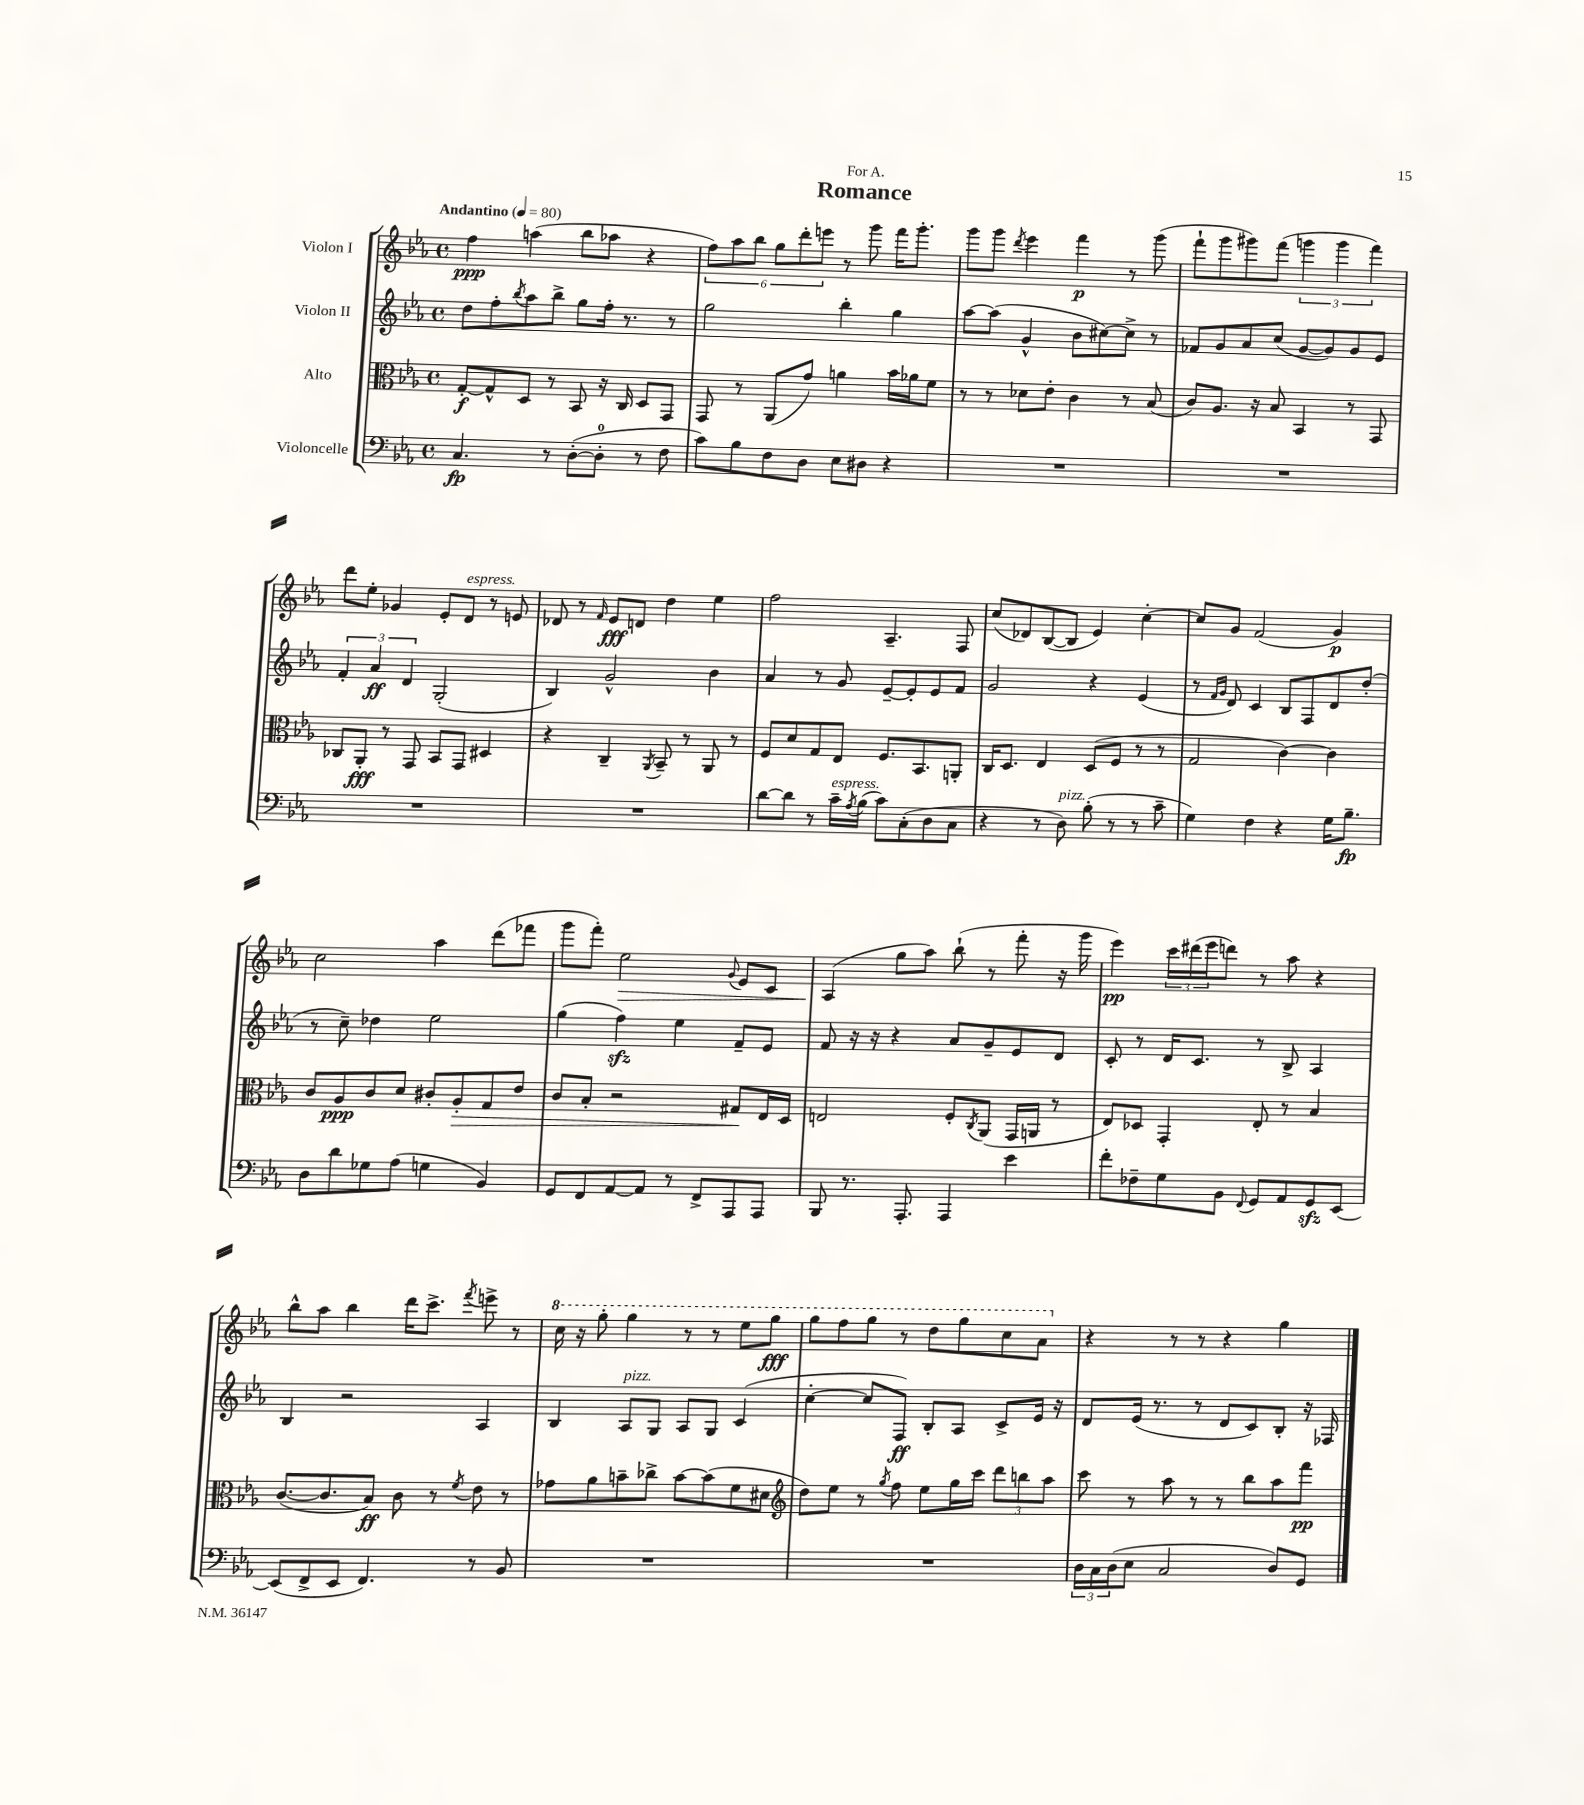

**kern	**kern	**kern	**kern
*staff4	*staff3	*staff2	*staff1
*clefF4	*clefC3	*clefG2	*clefG2
*k[b-e-a-]	*k[b-e-a-]	*k[b-e-a-]	*k[b-e-a-]
*M4/4	*M4/4	*M4/4	*M4/4
*met(c)	*met(c)	*met(c)	*met(c)
*MM80	*MM80	*MM80	*MM80
4.C	[8G'	8dd	4ff
.	8G^^]	8ff'	.
.	.	8qbb-	.
.	8D	8aa-	(4aa
8r	8r	8bb-^	.
([8D'	8BB-	8gg	8bb-
8D']	16r	16ff'	8aa-
.	16C	8.r	.
8r	8D	.	4r
8F	8GG	8r	.
=	=	=	=
8c)	8GG	2gg	12ff)
.	.	.	12aa-
8B-	8r	.	.
.	.	.	12bb-
8F	(8AA-	.	12gg
.	.	.	12ddd'
8D	8g)	.	.
.	.	.	12eee
8E-	4a	4bb-'	8r
8D#	.	.	8ggg
4r	16b-	4gg	16fff
.	16a-	.	8.ggg'
.	8f	.	.
=	=	=	=
1r	8r	[8aa-	8ggg
.	8r	(8aa-]	8ggg
.	.	.	8qddd
.	8d-	4g^^	4eee-
.	8e-'	.	.
.	4c	8b-	4fff
.	.	[8cc#)	.
.	8r	8cc#^]	8r
.	(8B-	8r	(8ggg
=	=	=	=
1r	8c)	8f-	8fff`
.	8.A-	8g	8ggg
.	.	8a-	8ggg#)
.	16r	.	.
.	8B-	(8cc	(8fff
.	4BB-	[8g	6ggg
.	.	8g])	.
.	.	.	6ggg
.	8r	8g	.
.	.	.	6fff)
.	8GG	8e-	.
=	=	=	=
1r	8C-	6f'	8ddd
.	8AA-'	.	8ee-'
.	.	6a-	.
.	8r	.	4g-
.	.	6d	.
.	8GG	.	.
.	8BB-	(2G'	8e-'
.	8GG	.	8d
.	4D#	.	8r
.	.	.	8e
=	=	=	=
1r	4r	4B-)	8d-
.	.	.	8r
.	.	.	16qqf
.	4C~	2g^^	8e-
.	.	.	8d
.	8qAA-	.	.
.	8BB-~	.	4dd
.	8r	.	.
.	8AA-	4b-	4ee-
.	8r	.	.
=	=	=	=
[8d	8F	4a-	2ff
8d]	8d	.	.
8r	8G	8r	.
16c~	8E-	8g	.
8qA-	.	.	.
(16B-	.	.	.
8c)	8.F	[8e-~	4.A-~
(8C'	.	8e-']	.
.	8.BB-	.	.
8D	.	8e-	.
8C	8AA'	8f	8F
=	=	=	=
4r	16C	2g	(8cc
.	8.D	.	.
.	.	.	8d-)
8r	4E-	.	([8B-
8D)	.	.	8B-]
(8B-'	(8D	4r	4e-)
8r	8F	.	.
8r	8r	(4e-	[4cc'
8c~	8r	.	.
=	=	=	=
4G)	2G	8r	8cc]
.	.	16qqf	.
.	.	16qqg	.
.	.	8d)	8g
4F	.	4c	(2f
4r	[4c)	8B-	.
.	.	8F	.
16G	4c]	8d	4g)
8.B-~	.	.	.
.	.	(8dd'	.
=	=	=	=
8D	8c	8r	2cc
8d	8A-	8cc~)	.
8G-	8c	4dd-	.
(8A-	8d	.	.
4G	8c#'	2ee-	4aa-
.	8A-'	.	.
4BB-)	8G	.	(8ddd
.	8e-	.	8fff-
=	=	=	=
8GG	8c	(4gg	8ggg
8FF	8B-'	.	8fff')
[8AA-	2r	4ff)	2ee-
8AA-]	.	.	.
8r	.	4ee-	.
8FF^	.	.	.
.	.	.	8qqg
8AAA-	8G#	8f~	8e-
8AAA-	16E-	8e-	8c
.	16D	.	.
=	=	=	=
8BBB-	2E	8f	(4A-
8.r	.	16r	.
.	.	16r	.
.	.	4r	8gg
8.AAA-'	.	.	.
.	.	.	8aa-)
4AAA-	8F'	8a-	(8bb-`
.	8qC	.	.
.	(8AA-	8g~	8r
4e-	16GG	8e-	8fff'
.	16AA	.	.
.	8r	8d	16r
.	.	.	16ggg
=	=	=	=
8f'	8E-)	8c'	4eee-)
8F-~	8D-	8r	.
8G	4GG'	16d	24ccc
.	.	.	(24ddd#
.	.	8.c	.
.	.	.	24eee-
8BB-	.	.	8ddd)
8qqFF	.	.	.
8GG	8E-'	8r	8r
8AA-	8r	8B-^	8aa-
8GG	4B-	4A-	4r
[8EE-	.	.	.
=	=	=	=
(8EE-]	([8.c	4B-	8bb-^^
8FF^	.	.	8aa-
.	8.c]	.	.
8EE-	.	2r	4bb-
4.FF)	8B-)	.	.
.	8c	.	16ddd
.	.	.	8.ccc^
.	8r	.	.
.	8qf	.	8qfff
8r	8e-	4A-	8eee^
8BB-	8r	.	8r
=	=	=	=
1r	8g-	4B-	16ccc
.	.	.	16r
.	8a-	.	8ggg'
.	8b~	8A-	4ggg
.	8cc-^	8G	.
.	[8b	8A-	8r
.	(8b]	8G	8r
.	8f	(4c	8eee-
.	8d#	.	8ggg
=	=	=	=
*	*clefG2	*	*
1r	8dd)	[4cc'	8ggg
.	8ee-	.	8fff
.	8r	8cc]	8ggg
.	8qgg	.	.
.	8ff	8F)	8r
.	8ee-	8B-'	8ddd
.	16gg	8A-	8ggg
.	16ccc	.	.
.	12ddd	8c^	8ccc
.	12bb	.	.
.	.	16e-	8aa-
.	12aa-	.	.
.	.	16r	.
=	=	=	=
24D	8ccc	8d	4r
24C	.	.	.
(24D	.	.	.
8E-	8r	(16e-	.
.	.	8.r	.
2C	8aa-	.	8r
.	8r	8r	8r
.	8r	8d	4r
.	8bb-	8c)	.
8D)	8aa-	8B-'	4gg
8GG	8fff	16r	.
.	.	16F-	.
==	==	==	==
*-	*-	*-	*-
